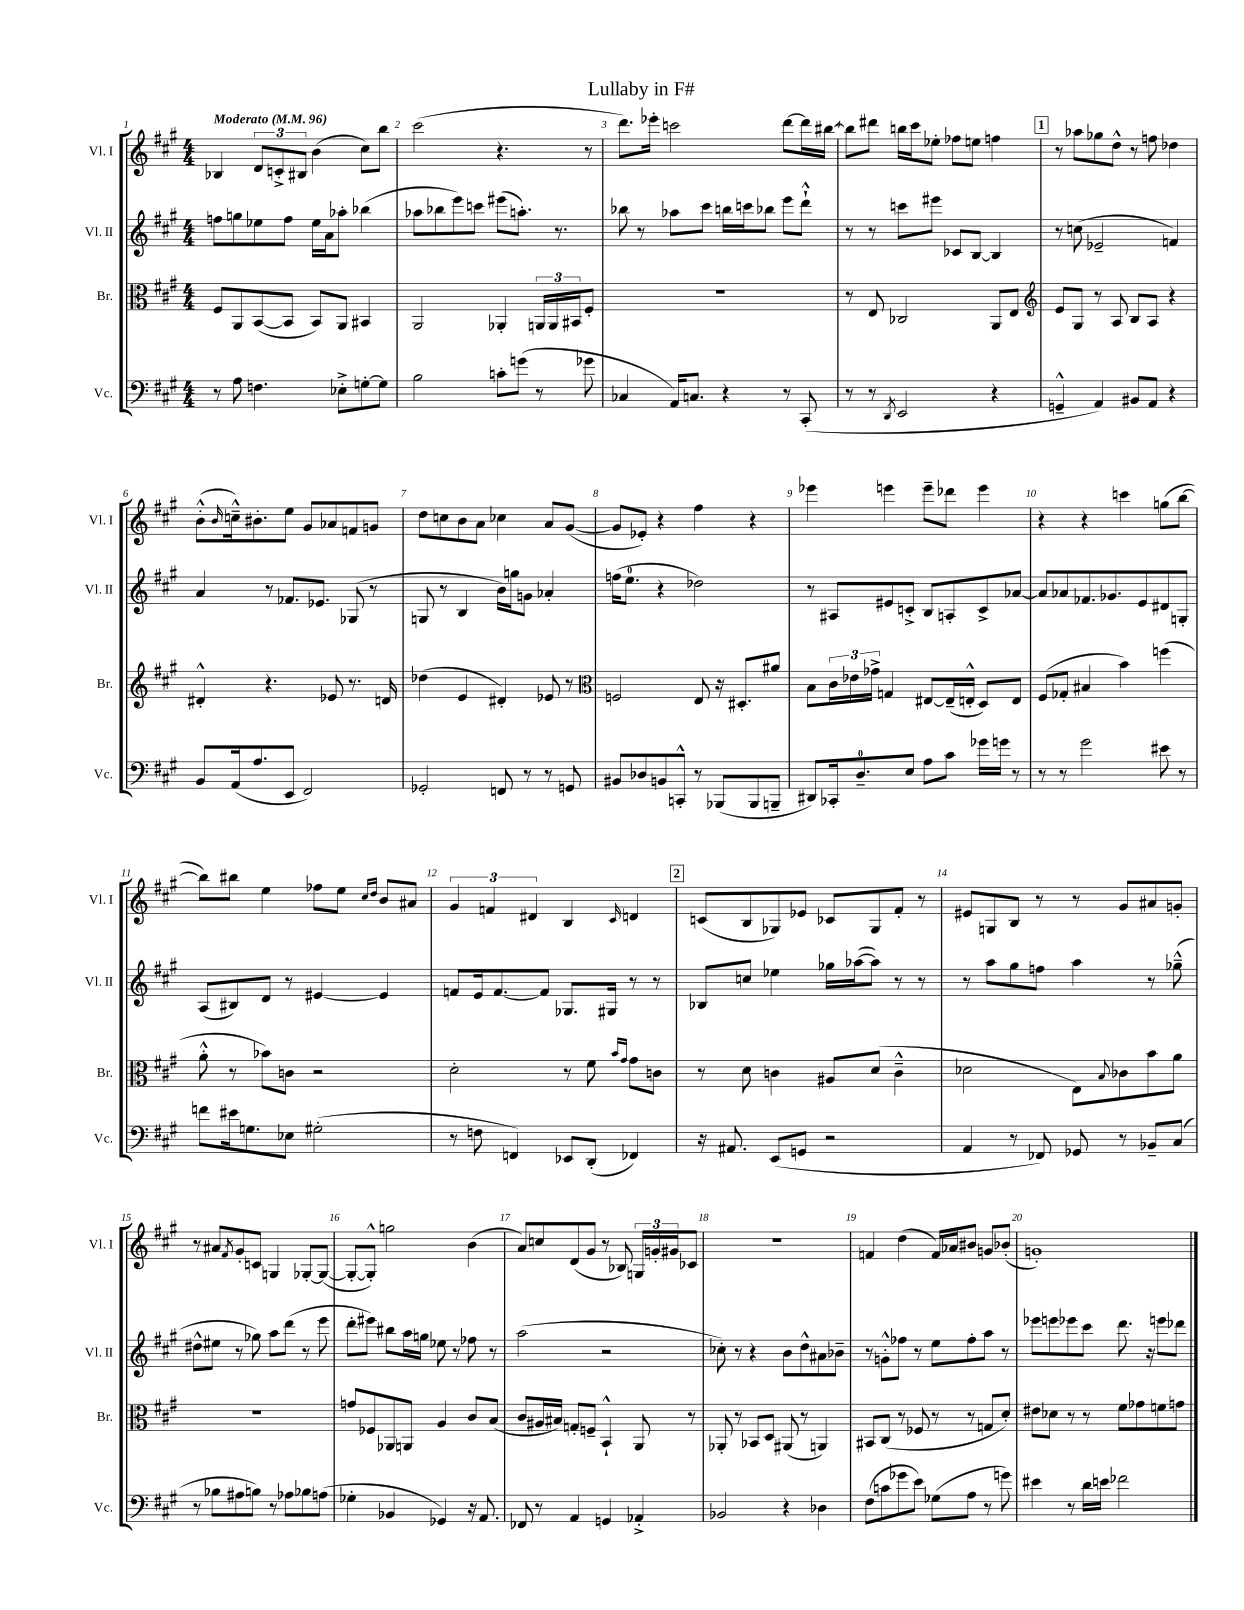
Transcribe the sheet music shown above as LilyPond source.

\header { title = "Lullaby in F#" }
<<
\new StaffGroup <<
\new Staff = "s0" \with { instrumentName = "Vl. I" shortInstrumentName = "Vl. I" } {
    \clef treble \key a \major \numericTimeSignature \time 4/4 \tempo "Moderato" 4 = 96
    bes4 \tuplet 3/2 { d'8 c'8-.-> bis8 } b'4( cis''8) b''8 |
    cis'''2( r4. r8 |
    d'''8.) ees'''16-. c'''2 d'''8~ d'''16 bis''16~ |
    bis''8 dis'''8 b''16 cis'''16 ees''8-. fes''8 e''8 f''4 |
    \mark \markup { \box "1" } r8 aes''8 ges''8 d''8-^ r8 f''8 des''4 |
    b'8-.-^( \grace { b'16 } c''16---^) bis'8.-. e''8 gis'8 aes'8 f'8 g'8 |
    d''8 c''8 b'8 a'8 ces''4 a'8 gis'8~( |
    gis'8 ees'8-.) r4 fis''4 r4 |
    ees'''4 e'''4 e'''8-- des'''8 e'''4 |
    r4 r4 c'''4 g''8( b''8~ |
    b''8) bis''8 e''4 fes''8 e''8 \grace { cis''16 d''16 } b'8 ais'8 |
    \tuplet 3/2 { gis'4 f'4 dis'4 } b4 \grace { cis'16 } d'4 |
    \mark \markup { \box "2" } c'8( b8 ges8) ees'8 ces'8 ges8 fis'8-. r8 |
    eis'8 g8 b8 r8 r8 gis'8 ais'8 g'8-. |
    r8 ais'8 \acciaccatura { fis'8 } gis'8-. c'8 g4 ges8~-. ges8~( |
    ges8~-. ges8-.-^) g''2 b'4( |
    a'8) c''8 d'8( gis'8 r8 bes8) \tuplet 3/2 { g16 g'16-. gis'16 } ces'8 |
    r1 |
    f'4 d''4( f'16) aes'16 bis'8 g'8 bes'8-.( |
    g'1-.) \bar "|." |
}
\new Staff = "s1" \with { instrumentName = "Vl. II" shortInstrumentName = "Vl. II" } {
    \clef treble \key a \major \numericTimeSignature \time 4/4
    f''8 g''8 ees''8 f''8 ees''16 a'16 aes''8-. bes''4( |
    aes''8 bes''8 e'''8) c'''8 eis'''8( a''8.-.) r8. |
    bes''8 r8 aes''8 cis'''8 b''16 c'''16 bes''8 e'''8 d'''8-!-^ |
    r8 r8 c'''8 eis'''8 ces'8 b8~ b4 |
    \mark \markup { \box "1" } r8 c''8( ees'2-- f'4) |
    a'4 r8 fes'8. ees'8. ges8( r8 |
    g8 r8 b4 b'16) g''16 g'8 aes'4-. |
    f''16( e''8.-0 r4 des''2) |
    r8 ais8 eis'8 c'8-.-> b8 a8-. c'8-> aes'8~ |
    aes'8 aes'8 fes'8. ges'8. e'8 dis'8 g8-. |
    a8( bis8) d'8 r8 eis'4~ eis'4 |
    f'8 e'16 f'8.~ f'8 ges8. gis16 r8 r8 |
    \mark \markup { \box "2" } bes8 c''8 ees''4 ges''16 aes''16~( aes''8) r8 r8 |
    r8 a''8 gis''8 f''8 a''4 r8 ges''8---^( |
    dis''8-^ eis''8 r8 ges''8) a''8 d'''8( r8 e'''8 |
    d'''8-. eis'''8) bis''8 a''16 g''16 ees''8 r8 fes''8 r8 |
    a''2( r2 |
    ces''8-.) r8 r4 b'8 d''8-^ ais'8 bes'8-- |
    r8 g'8-.-^ fes''8 r8 e''8 fes''8-. a''8 r8 |
    ees'''8 e'''8 ees'''8 cis'''8 d'''8. r16 e'''8 des'''8 \bar "|." |
}
\new Staff = "s2" \with { instrumentName = "Br." shortInstrumentName = "Br." } {
    \clef alto \key a \major \numericTimeSignature \time 4/4
    fis8 a,8 b,8~( b,8 b,8) a,8 bis,4 |
    a,2 aes,4-. \tuplet 3/2 { a,16 a,16 bis,16 } fis8-. |
    R1 |
    r8 e8 ces2 a,8 e8 |
    \mark \markup { \box "1" } \clef treble e'8 gis8 r8 a8 b8 a8 r4 |
    dis'4-.-^ r4. ees'8 r8. d'16 |
    des''4( e'4 dis'4-.) ees'8 r8 |
    \clef alto f2 e8 r16 dis8.-. ais'8 |
    b8 \tuplet 3/2 { cis'16 ees'16 ges'16-> } g4 eis8~ eis16--( e16-.-^ d8) e8 |
    fis8( ges8-. bis4 b'4) f''4( |
    a'8-.-^ r8 bes'8) c'8 r2 |
    d'2-. r8 fis'8 \grace { b'16 gis'16 } gis'8 c'8 |
    \mark \markup { \box "2" } r8 d'8 c'4 ais8 d'8( c'4---^ |
    des'2 e8) \appoggiatura { b8 } ces'8 b'8 a'8 |
    R1 |
    g'8 fes8 aes,8 a,8 a4 cis'8 b8( |
    cis'8 ais16 bis16) g8-. f8-- b,4-!-^ a,8 r8 |
    aes,8-. r8 bes,8 d8 ais,8( r8 a,4) |
    bis,8 cis8( r8 fes8 r8 r8 g8 d'8-.) |
    eis'8 des'8 r8 r8 fis'8 ges'8 f'8 g'8 \bar "|." |
}
\new Staff = "s3" \with { instrumentName = "Vc." shortInstrumentName = "Vc." } {
    \clef bass \key a \major \numericTimeSignature \time 4/4
    r8 a8 f4. ees8-.-> g8~-. g8 |
    b2 c'8-. g'8( r8 ges'8 |
    ces4 a,16) c8. r4 r8 cis,8-.( |
    r8 r8 \acciaccatura { d,8 } e,2 r4 |
    \mark \markup { \box "1" } g,4---^ a,4) bis,8 a,8 r4 |
    b,8 a,16( a8. e,8 fis,2) |
    ges,2-. f,8 r8 r8 g,8 |
    bis,8 des8 b,8 c,8-.-^ r8 bes,,8( bes,,8 b,,8-- |
    dis,8) ces,16-. d8.-0-- e8 a8 cis'8 ges'16 g'16 r8 |
    r8 r8 gis'2 eis'8 r8 |
    f'8 eis'16 g8. ees8 gis2-.( |
    r8 f8 f,4) ees,8 d,8-.( fes,4) |
    \mark \markup { \box "2" } r16 ais,8. e,8( g,8 r2 |
    a,4 r8 fes,8) ges,8 r8 bes,8-- cis8( |
    r8 bes8 ais8 b8) r8 aes8 bes8 a8( |
    ges4-. bes,4 ges,4) r16 a,8. |
    fes,8 r8 a,4 g,4 aes,4-.-> |
    bes,2 r4 des4 |
    fis8( c'8 ges'8 e'8) ges8( a8 r8 g'8) |
    eis'4 r8 d'16 e'16 fes'2 \bar "|." |
}
>>
>>
\layout { \context { \Score \override BarNumber.break-visibility = ##(#f #t #t) barNumberVisibility = #all-bar-numbers-visible } }
